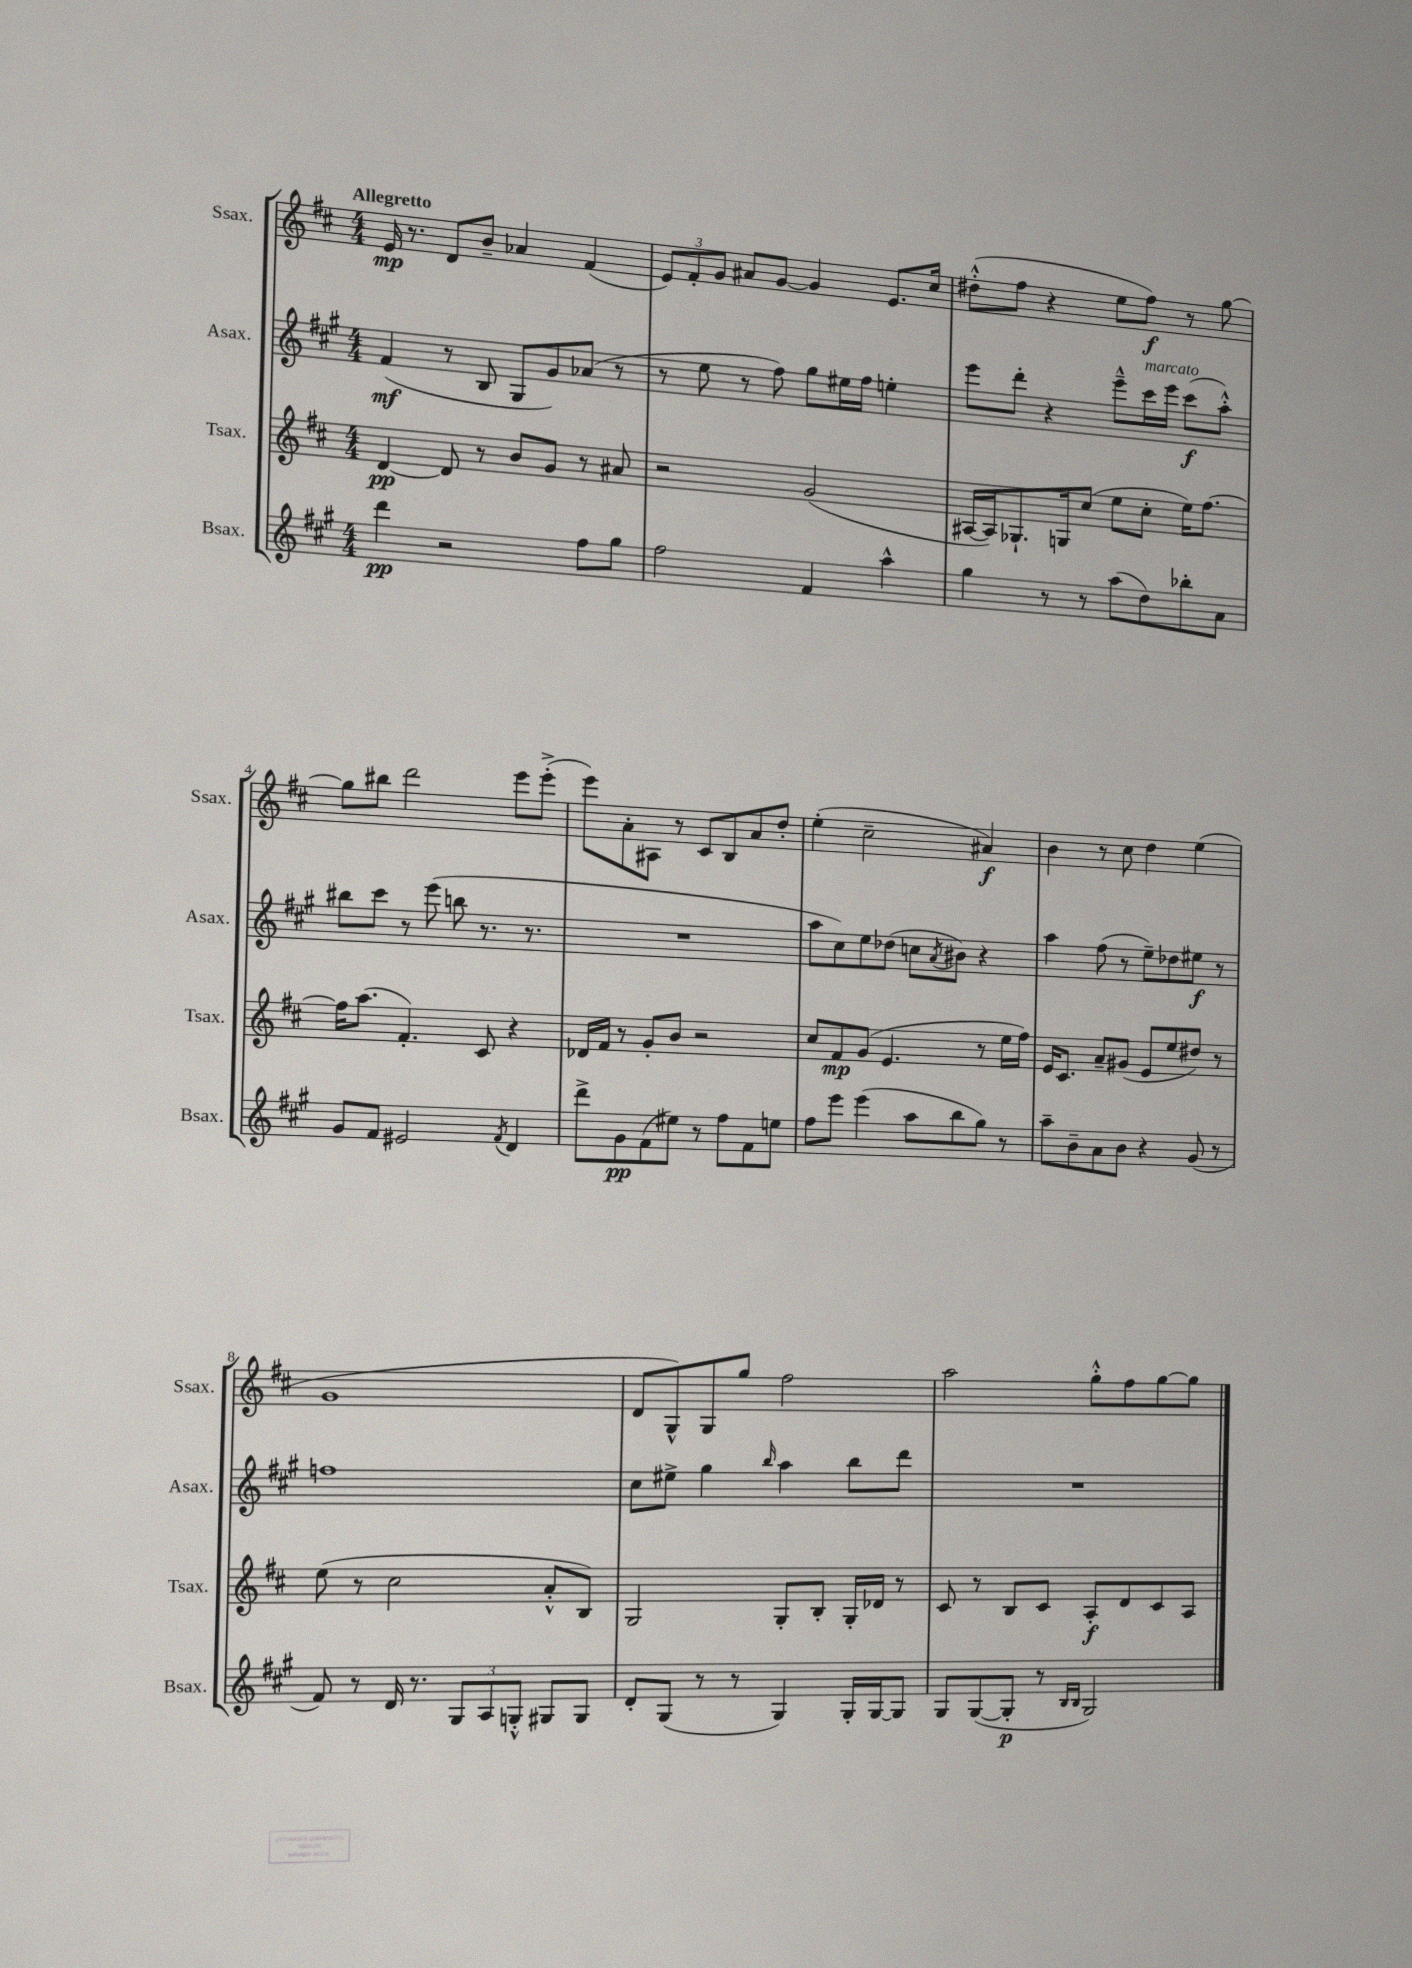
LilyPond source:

<<
\new StaffGroup <<
\new Staff = "s0" \with { instrumentName = "Ssax." shortInstrumentName = "Ssax." } {
    \clef treble \key d \major \numericTimeSignature \time 4/4 \tempo "Allegretto"
    e'16\mp r8. d'8 b'8-- aes'4 fis'4( |
    \tuplet 3/2 { e'8) fis'8-. g'8 } ais'8 g'8~ g'4 e'8. cis''16 |
    dis''8-.-^( fis''8 r4 e''8 fis''8\f) r8 g''8~ |
    g''8 bis''8 d'''2 e'''8 e'''8-.->( |
    e'''8) a'8-. ais8 r8 cis'8 b8 a'8 d''8-. |
    e''4-.( cis''2-- ais'4\f) |
    b'4 r8 cis''8 d''4 e''4( |
    g'1 |
    d'8 g8-^) g8 g''8 fis''2 |
    a''2 g''8-.-^ fis''8 g''8~ g''8 \bar "|." |
}
\new Staff = "s1" \with { instrumentName = "Asax." shortInstrumentName = "Asax." } {
    \clef treble \key a \major \numericTimeSignature \time 4/4
    fis'4\mf( r8 b8 gis8 gis'8) aes'8( r8 |
    r8 e''8 r8 fis''8) gis''8 eis''16 fis''16 e''4-. |
    e'''8 d'''8-. r4 e'''8---^ cis'''16^\markup { \italic "marcato" } e'''16 cis'''8\f( a''8-.-^) |
    bis''8 cis'''8 r8 e'''8( b''8 r8. r8. |
    R1 |
    a''8 cis''8) e''8 des''8( c''8 \acciaccatura { a'8 } bis'8) r4 |
    a''4 fis''8( r8 e''8--) des''8 eis''8\f r8 |
    f''1 |
    cis''8 eis''8-> gis''4 \grace { b''16 } a''4 b''8 d'''8 |
    R1 \bar "|." |
}
\new Staff = "s2" \with { instrumentName = "Tsax." shortInstrumentName = "Tsax." } {
    \clef treble \key d \major \numericTimeSignature \time 4/4
    d'4~\pp d'8 r8 b'8 g'8 r8 ais'8 |
    r2 g'2( |
    ais16~ ais16) ges8.-! g16 cis''8( e''8 cis''8-. e''16) fis''8.~ |
    fis''16 a''8.( fis'4.-.) cis'8 r4 |
    des'16 fis'16 r8 g'8-. b'8 r2 |
    cis''8 fis'8\mp g'8( e'4. r8 e''16 fis''16) |
    e'16 cis'8. a'8-- gis'8( e'8 e''8 dis''8) r8 |
    e''8( r8 cis''2 a'8-.-^ b8) |
    g2 g8-. b8-. g16-. des'16 r8 |
    cis'8 r8 b8 cis'8 a8-.\f d'8 cis'8 a8 \bar "|." |
}
\new Staff = "s3" \with { instrumentName = "Bsax." shortInstrumentName = "Bsax." } {
    \clef treble \key a \major \numericTimeSignature \time 4/4
    d'''4\pp r2 fis''8 gis''8 |
    fis''2 fis'4 a''4-^ |
    gis''4 r8 r8 a''8( d''8) bes''8-. a'8 |
    gis'8 fis'8 eis'2 \acciaccatura { fis'8 } d'4 |
    d'''8-> gis'8\pp fis'8( eis''8) r8 fis''8 fis'8 e''8 |
    fis''8 e'''8 e'''4( a''8 b''8 gis''8) r8 |
    a''8-- b'8-- a'8 b'8 r4 gis'8( r8 |
    fis'8) r8 d'16 r8. \tuplet 3/2 { gis8 a8 g8-.-^ } gis8 gis8 |
    d'8-. gis8( r8 r8 gis4) gis16-. gis16~ gis8 |
    gis8 gis8~( gis8-.\p r8 \grace { b16 b16 } gis2) \bar "|." |
}
>>
>>
